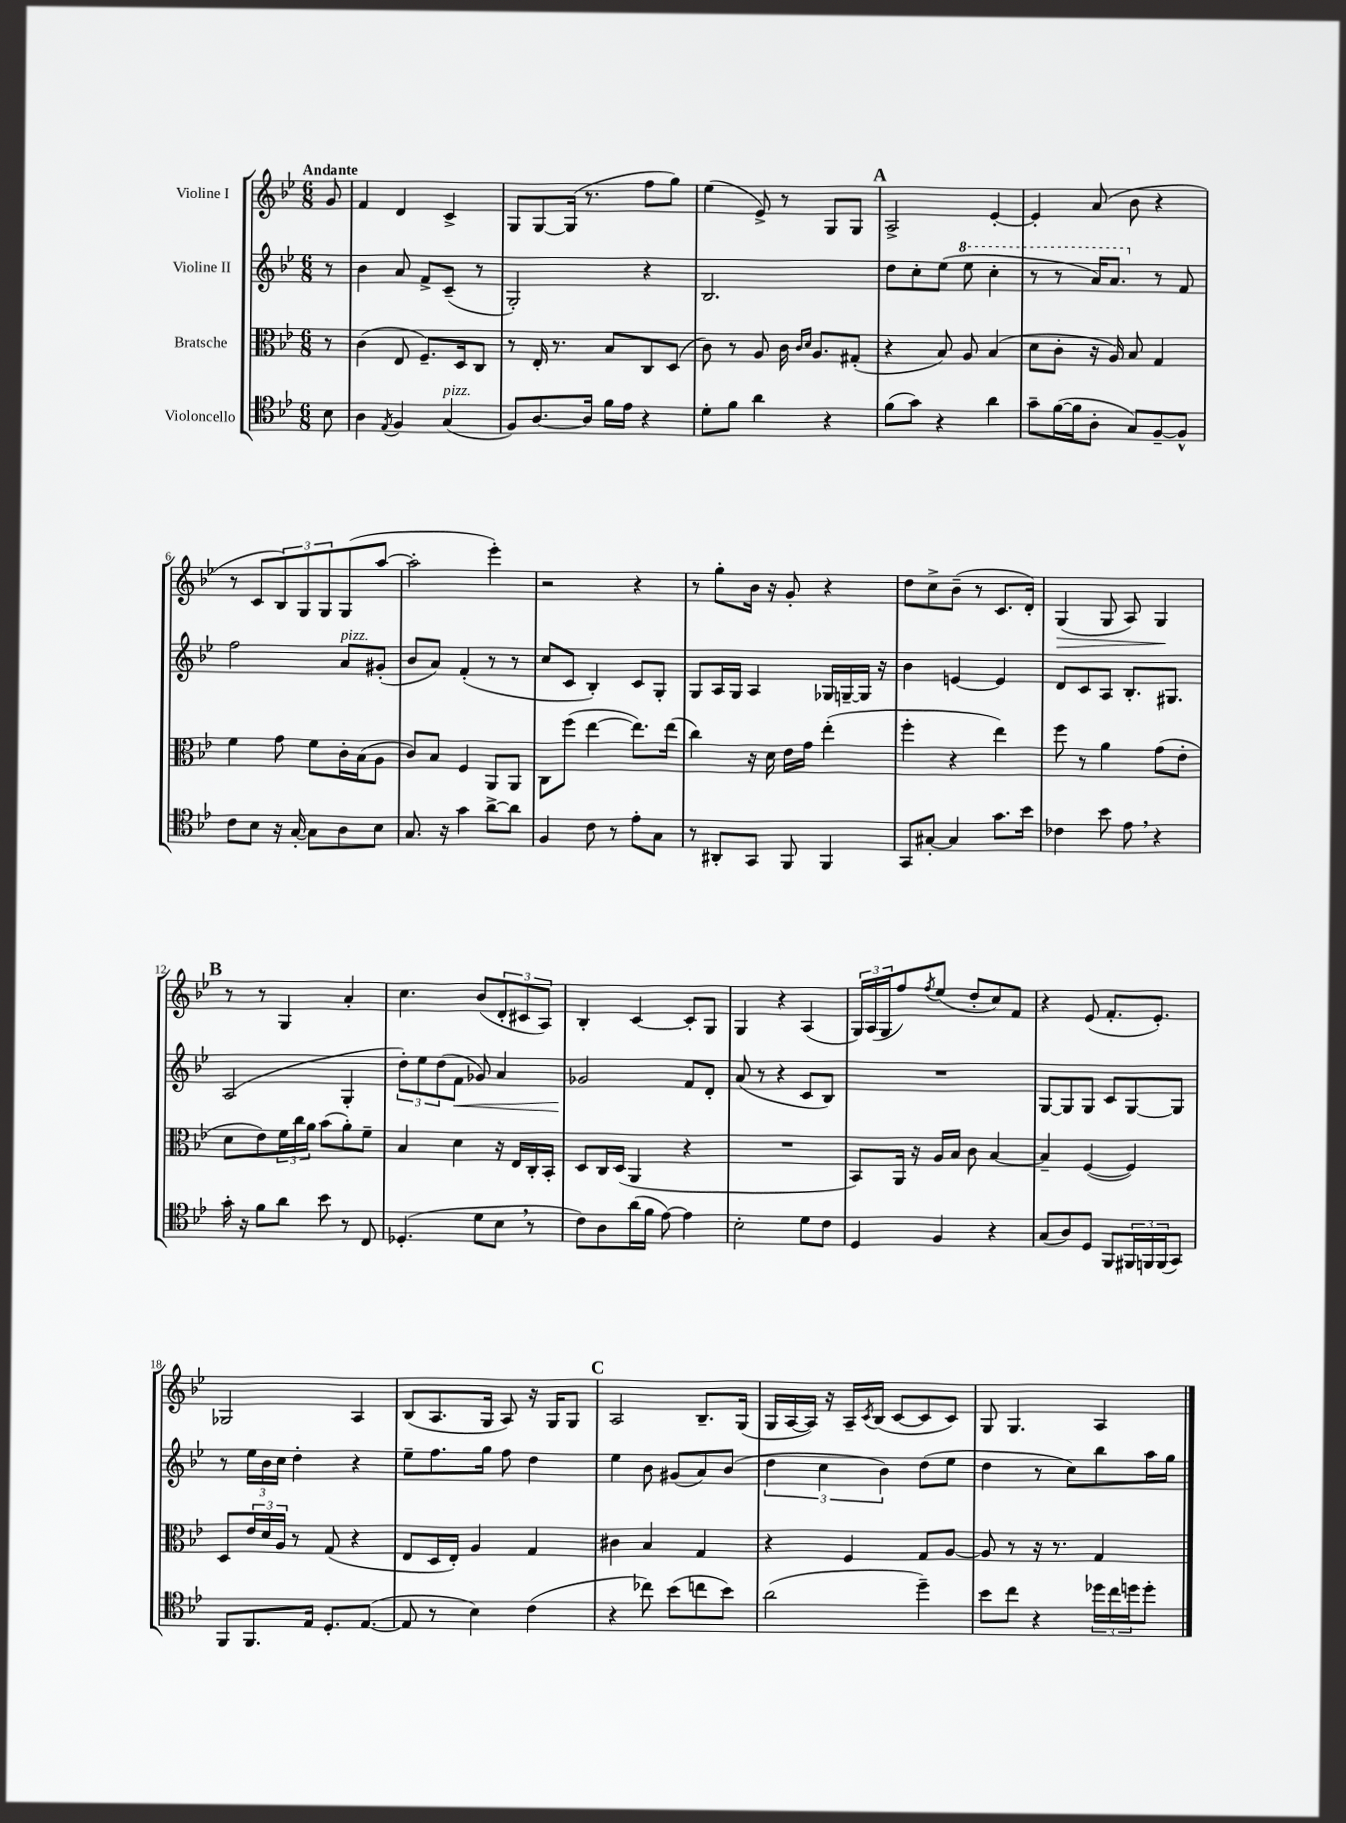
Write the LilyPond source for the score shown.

<<
\new StaffGroup <<
\new Staff = "s0" \with { instrumentName = "Violine I" } {
    \clef treble \key bes \major \numericTimeSignature \time 6/8 \partial 8 \tempo "Andante"
    g'8 |
    f'4 d'4 c'4-> |
    g8 g8~ g16( r8. f''8 g''8) |
    ees''4( ees'8->) r8 g8 g8 |
    \mark \markup { \bold "A" } a2-> ees'4~-. |
    ees'4-. a'8( bes'8 r4 |
    r8 c'8 \tuplet 3/2 { bes8) g8 g8 } g8( a''8~ |
    a''2-. ees'''4-.) |
    r2 r4 |
    r8 g''8-. bes'16 r16 g'8-. r4 |
    d''8 c''8-> bes'8--( r8 c'8. d'16-.) |
    g4\>( g8 a8) g4\! |
    \mark \markup { \bold "B" } r8 r8 g4 a'4-. |
    c''4. bes'8( \tuplet 3/2 { d'8-. cis'8 a8) } |
    bes4-. c'4~ c'8-. g8 |
    g4 r4 a4( |
    \tuplet 3/2 { g16) a16( g16 } f''8) \acciaccatura { f''8 } ees''8( d''8-. c''8) f'8 |
    r4 ees'8( f'8.-. ees'8.-.) |
    ges2 a4 |
    bes8( a8. g16 a8) r16 g16 g8 |
    \mark \markup { \bold "C" } a2 bes8.-- g16( |
    g16 a16~ a16) r16 a16-- \acciaccatura { c'8 } bes16( c'8~ c'8 c'8) |
    g8 g4. a4 \bar "|." |
}
\new Staff = "s1" \with { instrumentName = "Violine II" } {
    \clef treble \key bes \major \numericTimeSignature \time 6/8 \partial 8
    r8 |
    bes'4 a'8 f'8-> c'8--( r8 |
    g2-.) r4 |
    bes2. |
    \mark \markup { \bold "A" } d''8 c''8-. ees''8( \ottava #1 ees'''8 c'''4-. |
    r8 r8 a''16) a''8. \ottava #0 r8 f'8 |
    f''2 a'8^\markup { \italic "pizz." } gis'8-.( |
    bes'8 a'8) f'4-.( r8 r8 |
    c''8 c'8 bes4-.) c'8 g8-. |
    g8 a16 g16 a4 ges16 g16~-- g16 r16 |
    bes'4 e'4~ e'4 |
    d'8 c'8 a8 bes8.-. gis8. |
    \mark \markup { \bold "B" } a2( g4-. |
    \tuplet 3/2 { d''8-.) ees''8 d''8( } f'8\< ges'8) a'4 |
    ges'2\! f'8 d'8-. |
    a'8( r8 r4 c'8 bes8) |
    R2. |
    g8~ g8 g8 c'8 g8~ g8 |
    r8 \tuplet 3/2 { ees''16 bes'16 c''16 } d''4-. r4 |
    ees''8-- f''8. g''16 f''8 d''4 |
    \mark \markup { \bold "C" } ees''4 bes'8 gis'8( a'8) bes'8( |
    \tuplet 3/2 { d''4 c''4 bes'4) } d''8( ees''8 |
    d''4 r8 c''8) bes''8 a''16 g''16 \bar "|." |
}
\new Staff = "s2" \with { instrumentName = "Bratsche" } {
    \clef alto \key bes \major \numericTimeSignature \time 6/8 \partial 8
    r8 |
    c'4( ees8 f8.--) d16 c8 |
    r8 ees16-. r8. bes8 c8 d8( |
    c'8) r8 a8 c'16 \grace { c'16 d'16 } a8. gis8-.( |
    \mark \markup { \bold "A" } r4 bes8) a8 bes4( |
    d'8 c'8-. r16 a16) bes8 g4 |
    f'4 g'8 f'8 c'16-. bes16( a8 |
    c'8) bes8 f4 a,8 a,8 |
    c8 f''8( ees''4~ ees''8.) ees''16( |
    c''4) r16 d'16 ees'16 g'16 ees''4-.( |
    f''4-. r4 ees''4) |
    f''8 r8 a'4 g'8( ees'8-. |
    \mark \markup { \bold "B" } d'8 ees'8) \tuplet 3/2 { f'16 c''16 a'16 } bes'8( a'8-.) f'8-- |
    bes4 d'4 r16 ees16 c16-. bes,16-. |
    d8 c16 d16( a,4 r4 |
    R2. |
    bes,8) a,16 r16 a16 bes16 c'8 bes4~ |
    bes4-- f4~( f4) |
    d8 \tuplet 3/2 { ees'16 d'16 a16 } r8 g8( r4 |
    ees8 d16 ees16-.) a4 g4 |
    \mark \markup { \bold "C" } cis'4 bes4 g4 |
    r4 f4 g8 a8~ |
    a8 r8 r16 r8. g4 \bar "|." |
}
\new Staff = "s3" \with { instrumentName = "Violoncello" } {
    \clef tenor \key bes \major \numericTimeSignature \time 6/8 \partial 8
    bes8 |
    a4 \acciaccatura { ees8 } f4 g4^\markup { \italic "pizz." }( |
    f8) a8.~ a16 f'16 ees'16 r4 |
    d'8-. f'8 a'4 r4 |
    \mark \markup { \bold "A" } f'8( g'8) r4 a'4 |
    g'8-- f'16~( f'16 a8-. g8) f8~-- f8-^ |
    c'8 bes8 r16 g16~-. g8 a8 bes8 |
    g8. r16 g'4 a'8~-> a'8 |
    f4 c'8 r8 ees'8-. g8 |
    r8 ais,8-. g,8 f,8 f,4 |
    g,8 gis8~-. gis4 g'8. bes'16 |
    ces'4 bes'8 ees'8 \breathe r4 |
    \mark \markup { \bold "B" } g'16-. r16 f'8 a'8 bes'8 r8 c8 |
    des4.-.( d'8 bes8 \breathe r8 |
    c'8) a8 a'16( f'16 ees'8~) ees'4 |
    bes2-. d'8 c'8 |
    d4 f4 r4 |
    g8( a8) d8 f,8 \tuplet 3/2 { fis,16 f,16 f,16( } g,8) |
    f,8 f,8. ees16 d8.-. ees8.~( |
    ees8 r8 bes4) c'4( |
    \mark \markup { \bold "C" } r4 ces''8) bes'8( c''8 bes'8) |
    a'2( d''4--) |
    bes'8 c''8 r4 \tuplet 3/2 { des''16 c''16 d''16 } d''8-. \bar "|." |
}
>>
>>
